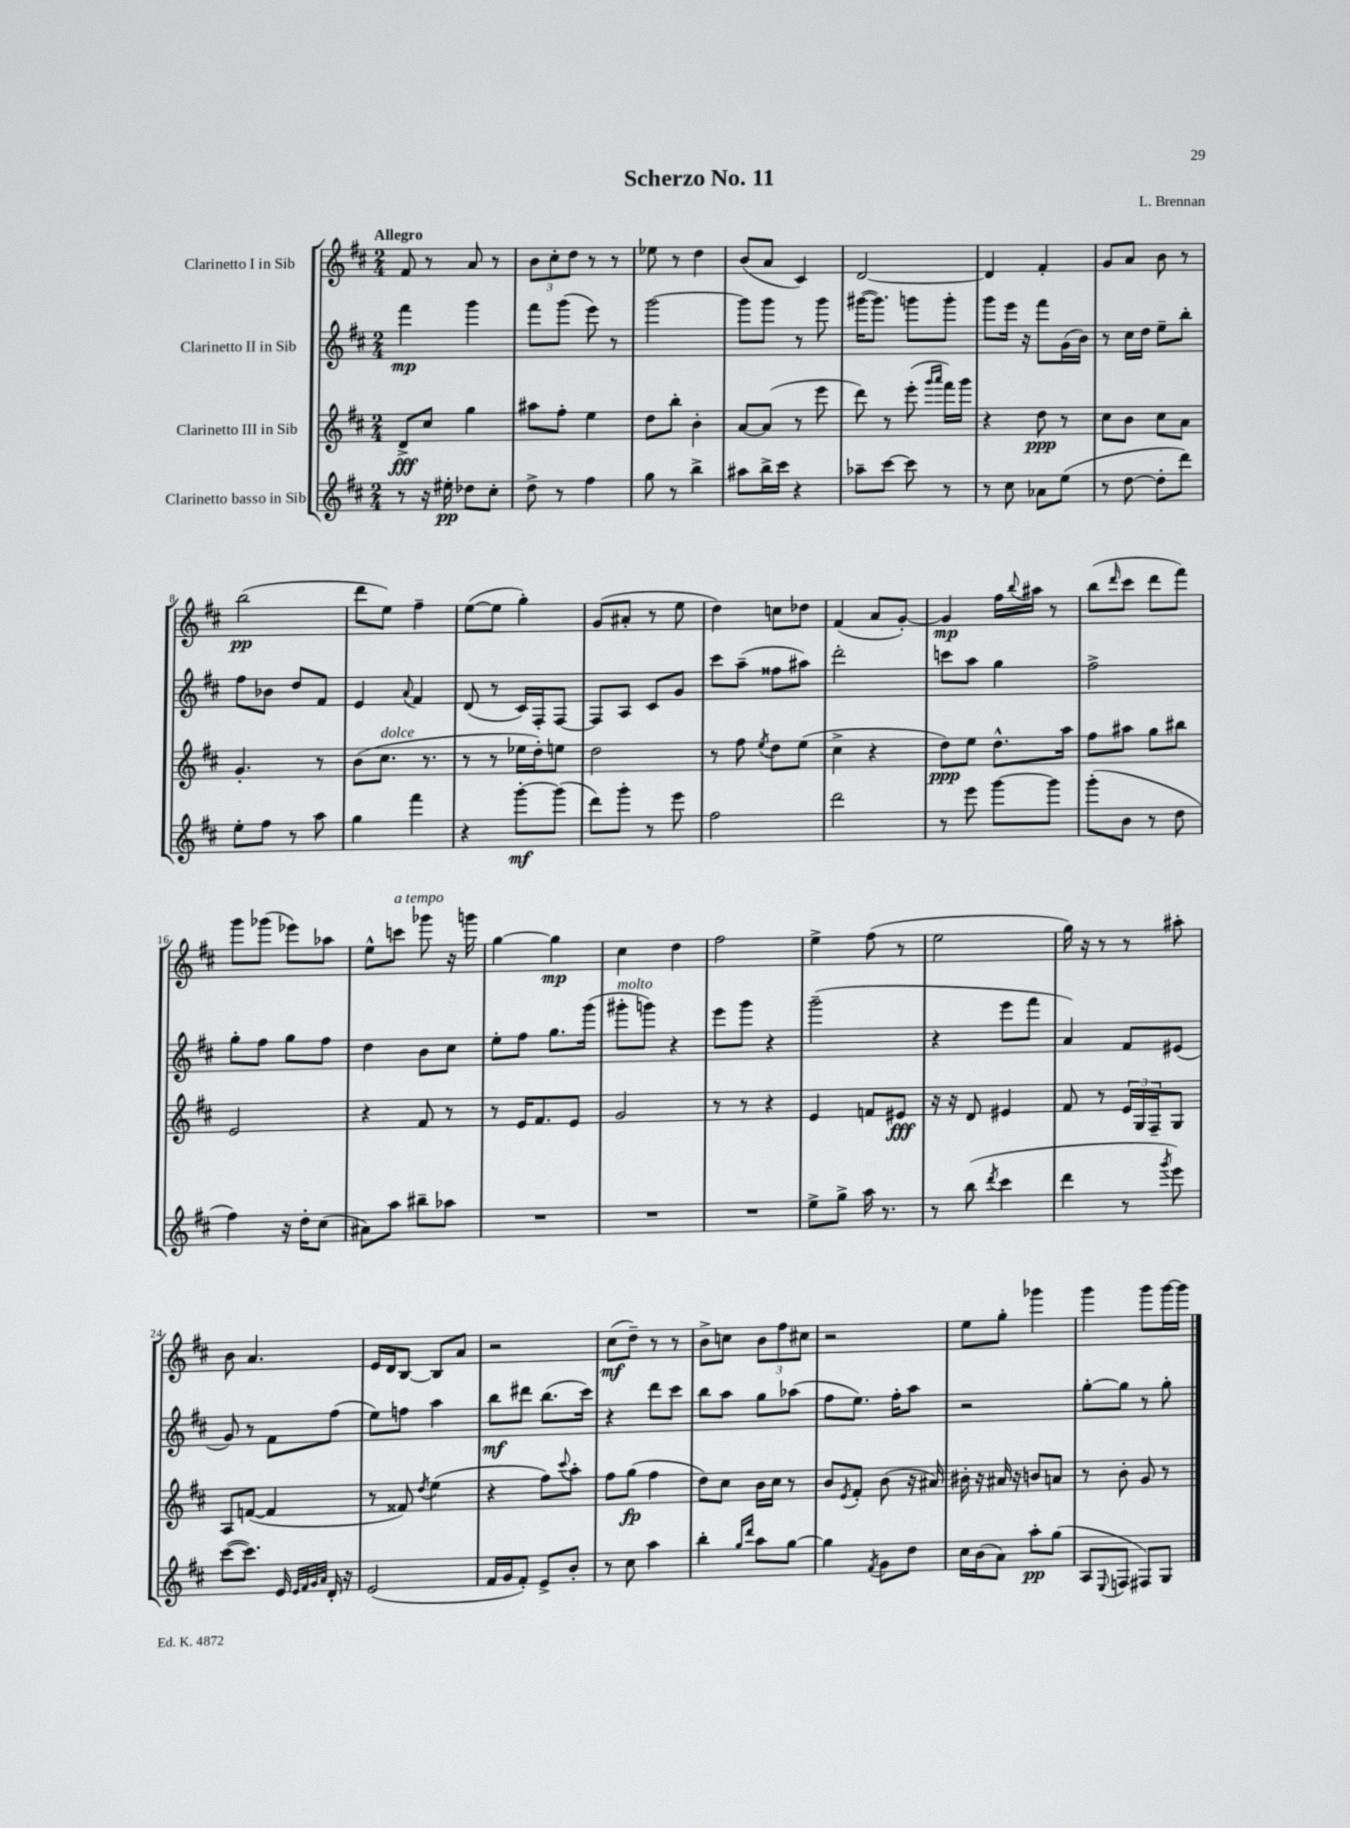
\header { title = "Scherzo No. 11" composer = "L. Brennan" }
<<
\new StaffGroup <<
\new Staff = "s0" \with { instrumentName = "Clarinetto I in Sib" } {
    \clef treble \key d \major \numericTimeSignature \time 2/4 \tempo "Allegro"
    fis'8 r8 a'8 r8 |
    \tuplet 3/2 { b'8 cis''8-. d''8 } r8 r8 |
    ees''8 r8 d''4 |
    b'8( a'8 cis'4) |
    d'2~ |
    d'4 fis'4-. |
    g'8 a'8 b'8 r8 |
    b''2\pp( |
    d'''8 e''8) fis''4-- |
    e''8~( e''8 g''4-.) |
    g'8( ais'8-. r8 e''8 |
    d''4) c''8 des''8 |
    fis'4( a'8 g'8~-.) |
    g'4\mp fis''16 \appoggiatura { b''8 } ais''16 r8 |
    b''8( \grace { d'''16 } cis'''8 d'''8 fis'''8) |
    g'''8 ges'''8( ees'''8) aes''8 |
    e''8-^ c'''8^\markup { \italic "a tempo" } ges'''8 r16 g'''16 |
    g''4~ g''4\mp |
    cis''4 d''4 |
    fis''2 |
    e''4-> fis''8( r8 |
    e''2 |
    g''16) r16 r8 r8 ais''8-. |
    b'8 a'4. |
    e'16 d'16 b8~ b8 a'8 |
    r2 |
    cis''8\mf( d''8--) r8 r8 |
    b'8-> c''8 \tuplet 3/2 { b'8 fis''8 cis''8 } |
    r2 |
    e''8 g''8-. ges'''4 |
    g'''4 g'''8 g'''16~ g'''16 \bar "|." |
}
\new Staff = "s1" \with { instrumentName = "Clarinetto II in Sib" } {
    \clef treble \key d \major \numericTimeSignature \time 2/4
    fis'''4\mp g'''4 |
    fis'''8 g'''8( e'''8) r8 |
    g'''2~ |
    g'''8 g'''8 r8 g'''8 |
    gis'''16~( gis'''8.) g'''8 g'''8-. |
    g'''8 e'''16 r16 fis'''8 g'16( b'16) |
    r8 cis''16 d''16 e''8-- b''8-. |
    fis''8 bes'8 d''8 fis'8 |
    e'4 \appoggiatura { a'8 } fis'4 |
    d'8( r8 cis'16) fis16-. fis8~ |
    fis8 a8 cis'8 g'8 |
    cis'''8 a''8--( fisis''8 ais''8) |
    d'''2-. |
    c'''8 a''8 g''4 |
    fis''2-> |
    g''8-. fis''8 g''8 fis''8 |
    d''4 b'8 cis''8 |
    e''8-. fis''8 g''8. g'''16( |
    gis'''8-.^\markup { \italic "molto" } g'''8) r4 |
    e'''8 g'''8 r4 |
    g'''2--( |
    r4 e'''8 fis'''8 |
    a'4) fis'8 eis'8( |
    g'8) r8 fis'8 fis''8( |
    e''8) f''8 a''4 |
    b''8\mf dis'''8 b''8.( cis'''16) |
    r4 d'''8 cis'''8 |
    b''8 a''8 g''8 aes''8( |
    fis''8 e''8.) fis''16-. a''8 |
    r2 |
    g''8~-. g''8 r8 g''8-. \bar "|." |
}
\new Staff = "s2" \with { instrumentName = "Clarinetto III in Sib" } {
    \clef treble \key d \major \numericTimeSignature \time 2/4
    d'8->\fff cis''8 g''4 |
    ais''8 fis''8-. e''4 |
    d''8 b''8-. b'4-. |
    a'8~ a'8( r8 e'''8 |
    d'''8) r8 e'''8-.( \grace { g'''16 a'''16 } fis'''16) g'''16 |
    r4 d''8\ppp r8 |
    cis''8 b'8 cis''8 a'8 |
    g'4.-. r8 |
    b'8( cis''8.^\markup { \italic "dolce" } r8. |
    r8 r8 ees''16 d''16-.) e''8 |
    d''2 |
    r8 fis''8 \acciaccatura { e''8 } d''8 e''8( |
    cis''4-> r4 |
    d''8\ppp) e''8 d''8.-^ a''16 |
    fis''8 ais''8 g''8 bis''8 |
    e'2 |
    r4 fis'8 r8 |
    r8 e'16 fis'8. e'8 |
    g'2 |
    r8 r8 r4 |
    e'4 f'8 eis'8\fff |
    r16 r16 d'8 eis'4 |
    fis'8 r8 \tuplet 3/2 { e'16 g16 fis16-- } g8 |
    a8 f'8~( f'4 |
    r8 fisis'8) \acciaccatura { d''8 } e''4( |
    r4 fis''8) \appoggiatura { cis'''8 } a''8-. |
    fis''8 g''8\fp( fis''4 |
    d''8) cis''8 b'16 cis''16 r8 |
    b'8 \acciaccatura { e'8 } fis'8-. b'8( r16 ais'16) |
    bis'16-. r16 ais'16 r16 b'8 a'8 |
    r8 b'8-. g'8 r8 \bar "|." |
}
\new Staff = "s3" \with { instrumentName = "Clarinetto basso in Sib" } {
    \clef treble \key d \major \numericTimeSignature \time 2/4
    r8 r16 eis''16-.\pp des''8 cis''8-. |
    d''8-> r8 fis''4 |
    g''8 r8 b''4-> |
    ais''8 b''16-> cis'''16 r4 |
    aes''8-- cis'''8~ cis'''8 r8 |
    r8 cis''8 aes'8 e''8( |
    r8 d''8~ d''8-. d'''8) |
    e''8-. fis''8 r8 a''8 |
    g''4 fis'''4 |
    r4 g'''8~-.\mf g'''8( |
    d'''8) g'''8-. r8 e'''8 |
    fis''2 |
    d'''2 |
    r8 e'''8 g'''8~ g'''8 |
    g'''8-.( b'8 r8 d''8 |
    fis''4) r16 d''16-. cis''8( |
    ais'8) a''8 bis''8-- aes''8 |
    R2 |
    R2 |
    R2 |
    e''8-> g''8-> a''16 r8. |
    r8 b''8( \acciaccatura { d'''8 } cis'''4 |
    d'''4 r8 \acciaccatura { g'''8 } e'''8) |
    cis'''8~( cis'''8.) e'16 \grace { e'32 fis'32 g'32 a'32 } d'16-. r16 |
    e'2( |
    fis'16 g'16 fis'8-.) e'8-> b'8-. |
    r8 cis''8 a''4 |
    b''4-. \grace { g''16 d'''16 } a''8 g''8~ |
    g''4 \acciaccatura { fis'8 } g'8 d''8 |
    cis''16 b'16( a'8) a''8-.\pp g''8( |
    a8 \appoggiatura { e8 } f8 fis8) g8 \bar "|." |
}
>>
>>
